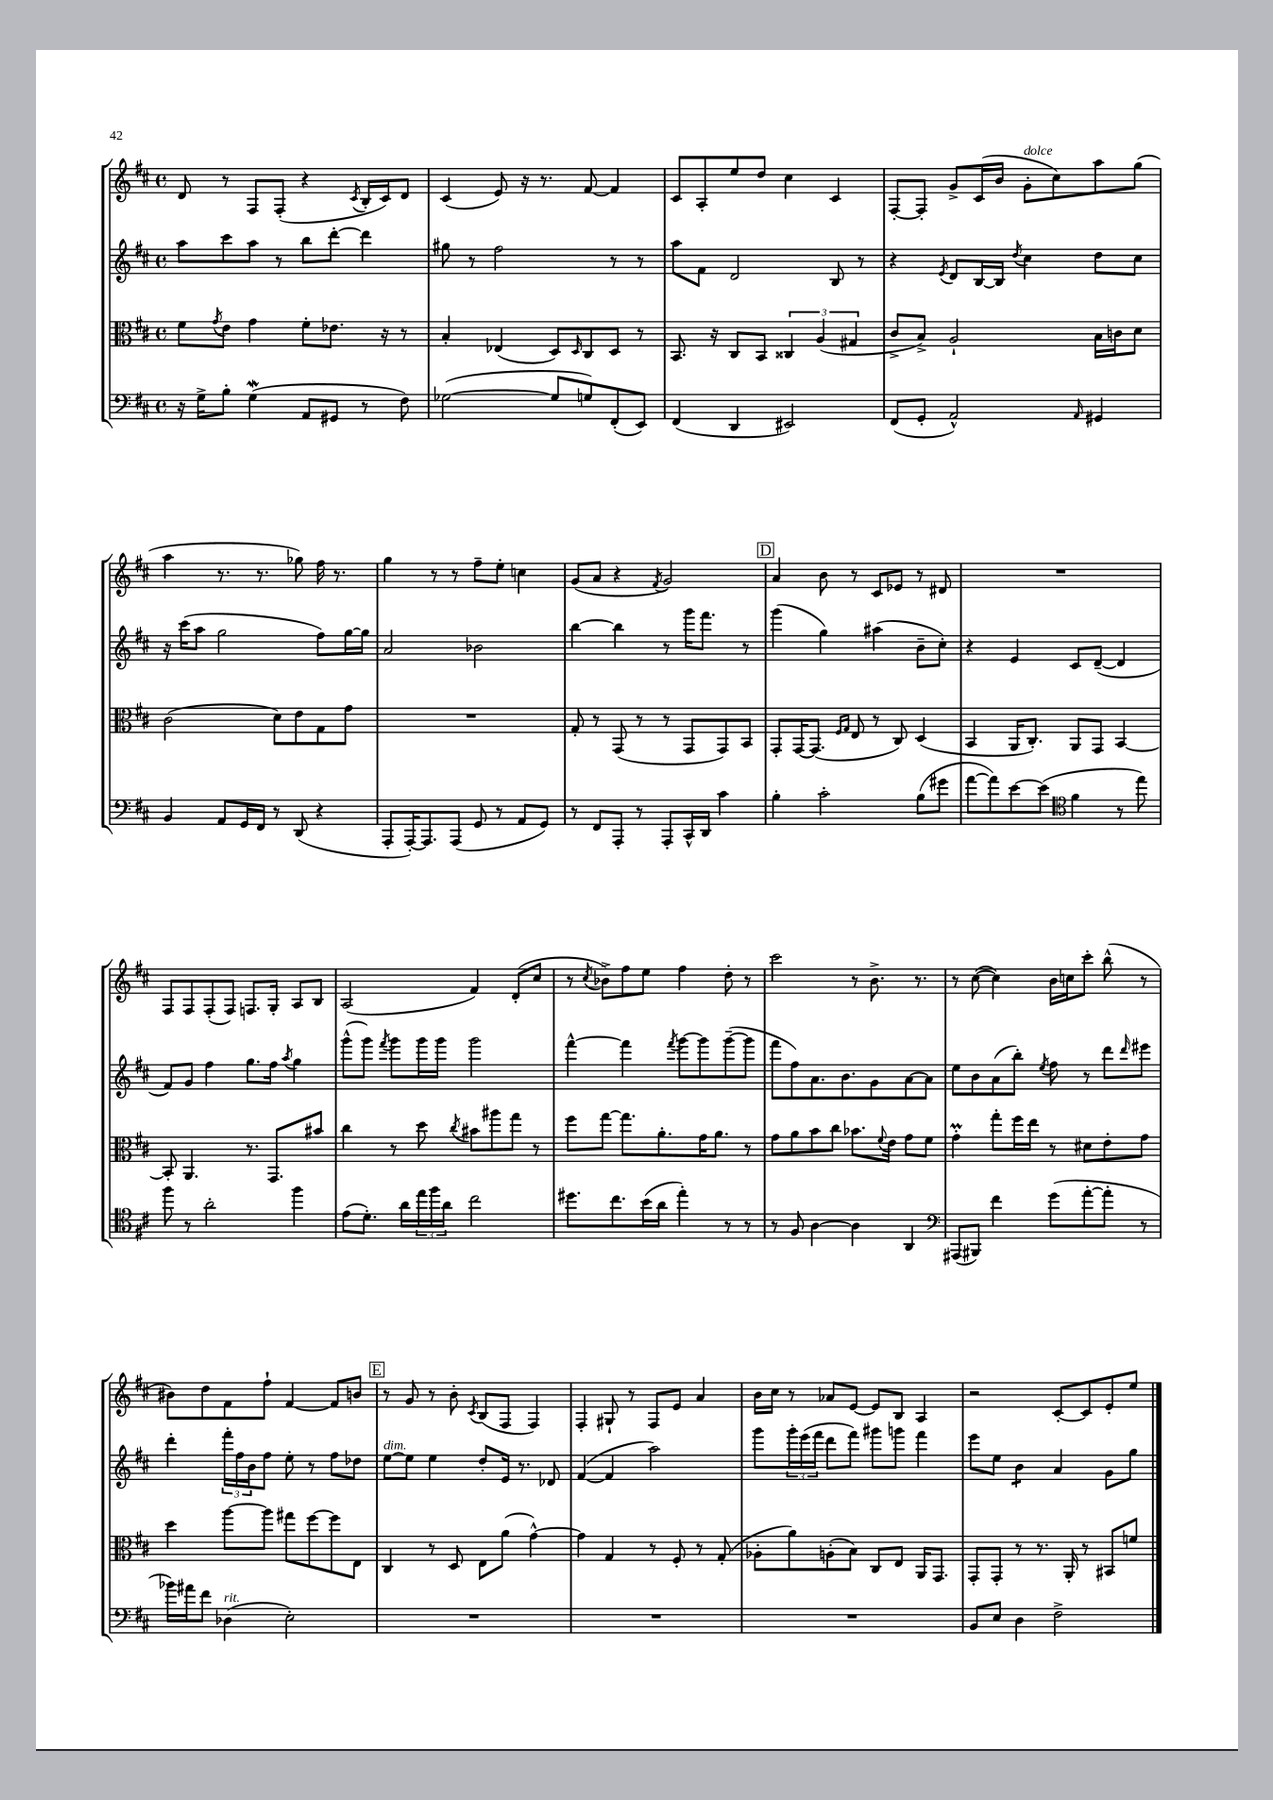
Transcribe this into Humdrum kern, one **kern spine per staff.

**kern	**kern	**kern	**kern
*part4	*part3	*part2	*part1
*staff4	*staff3	*staff2	*staff1
*clefF4	*clefC3	*clefG2	*clefG2
*k[f#c#]	*k[f#c#]	*k[f#c#]	*k[f#c#]
*M4/4	*M4/4	*M4/4	*M4/4
*met(c)	*met(c)	*met(c)	*met(c)
=22	=22	=22	=22
16r	8f#\L	8aa\L	8d/
16G^\KL	.	.	.
.	8qg/	.	.
8B'\J	8e\J	8ccc#\	8r
(4Gw\	4g\	8aa\J	8F#/L
.	.	8r	(8F#'/J
8AA/L	8f#'\L	8bb\L	4r
8GG#X/J	8.e-X\J	[8ddd'\J	.
.	.	.	8qc#/
8r	.	4ddd\]	16B'/LL
.	16r	.	16c#/J)
8F#\)	8r	.	8d/J
=23	=23	=23	=23
([2G-X\	4B'/	8gg#X\	(4c#/
.	.	8r	.
.	(4E-X/	2ff#\	8e/)
.	.	.	16r
.	.	.	8.r
8G-/L]	8D/L)	.	.
.	16qqD/	.	.
8Gn/)	8C#/	.	[8f#/
(8FF#'/	8D/J	8r	4f#/]
8EE/J)	8r	8r	.
=24	=24	=24	=24
(4FF#/	8.BB/	8aa\L	8c#/L
.	.	8f#\J	8A'/
.	16r	.	.
4DD/	8C#/L	2d/	8ee/
.	8BB/J	.	8dd/J
2EE#X/)	6C##X/	.	4cc#\
.	(6A/	.	.
.	.	8B/	4c#/
.	6G#X/	.	.
.	.	8r	.
=25	=25	=25	=25
(8FF#/L	8c#^/L	4r	[8F#'/L
8GG'/J	8B^/J)	.	8F#'/J]
.	.	8qe/	.
2AA^^/)	2A`/	8d/L	8g^/L
.	.	[16B/L	(16c#/L
.	.	16B/JJ]	16b/JJ
.	.	8qdd/	.
!	!	!	!LO:TX:a:i:t=dolce
.	.	4cc#\	8g'\L
.	.	.	8cc#\)
16qqAA/	.	.	.
4GG#X/	16B\LL	8dd\L	8aa\
.	16cn\J	.	.
.	8d\J	8cc#\J	(8gg\J
!!LO:LB:g=z
=26	=26	=26	=26
4BB/	(2c#\	16r	4aa\
.	.	(16ccc#\KL	.
.	.	8aa\J	.
8AA/L	.	2gg\	8.r
16GG/L	.	.	.
16FF#/JJ	.	.	8.r
8r	8d\L)	.	.
(8DD/	8e\	.	8gg-X\)
4r	8G\	8ff#\L)	16ff#\
.	.	.	8.r
.	8g\J	[16gg\L	.
.	.	16gg\JJ]	.
=27	=27	=27	=27
8AAA'/L	1r	2a/	4gg\
[16AAA'/K)	.	.	.
8.AAA/]	.	.	.
.	.	.	8r
(8AAA/J	.	.	8r
8GG/	.	2b-X\	8ff#~\L
8r	.	.	8ee'\J
8AA/L	.	.	4ccn\
8GG/J)	.	.	.
=28	=28	=28	=28
8r	8G'/	[4bb\	(8g/L
8FF#/L	8r	.	8a/J
8AAA'/J	(8GG/	4bb\]	4r
8r	8r	.	.
.	.	.	8qf#/
8AAA'/L	8r	8r	2g/)
16CC#^^/L	8GG/L	16ggg\KL	.
16DD/JJ	.	8.fff#\J	.
4c#\	8GG/)	.	.
.	8BB/J	8r	.
!!LO:REH:place=s1:t=D
=29	=29	=29	=29
4B'\	8GG'/L	(4ggg\	4a/
.	[16GG/K	.	.
.	(8.GG/J]	.	.
2c#'\	.	4gg\)	8b\
.	16qqF#/LL	.	.
.	16qqG/JJ	.	.
.	8E/	.	8r
.	8r	(4aa#X\	8c#/L
.	8C#/)	.	8e-X/J
(8B\L	(4D/	8b~\L	8r
8g#X\J	.	8cc#'\J)	8d#X/
=30	=30	=30	=30
[8a\L	4BB/	4r	1r
8a\])	.	.	.
[8e\	16AA/KL	4e/	.
.	8.C#'/J)	.	.
(8e\J]	.	.	.
*clefC4	*	*	*
4f#\	8AA/L	8c#/L	.
.	8GG/J	([8d~/J	.
8r	[4BB/	4d/]	.
8ee\)	.	.	.
!!LO:LB:g=z
=31	=31	=31	=31
8ff#\	8BB'/]	8f#/L)	8F#/L
8r	4.AA/	8g/J	8F#/
2a'\	.	4ff#\	(8F#'/
.	.	.	8F#/J)
.	8.r	8.gg\L	8.Fn/L
.	8.GG/L	16ff#\Jk	16G'/Jk
.	.	8qaa/	.
4ff#\	.	4gg\	8A/L
.	8b#X/J	.	8B/J
=32	=32	=32	=32
(8e\L	4cc#\	(8ggg^^\L	(2A/
8.d'\J)	.	8ggg\J)	.
.	.	8qfff#/	.
.	8r	8ggg\L	.
16a\LL	.	.	.
24ee\	8dd\	16ggg\L	.
24ff#\	.	.	.
.	.	16ggg\JJ	.
24a\JJ	.	.	.
.	8qcc#/	.	.
2cc#\	8b#X\L	2ggg\	4f#/)
.	8aa#X\	.	.
.	8gg\J	.	(8d'/L
.	8r	.	8cc#/J
=33	=33	=33	=33
8.dd#X\L	8ff#\L	[4fff#^^\	8r
.	.	.	8qcc#/
.	[8gg\J	.	8b-X^\L)
8.cc#\	.	.	.
.	8.gg\L]	4fff#\]	8ff#\
(16b\L	.	.	8ee\J
16a\JJ	8.a'\	.	.
.	.	8qfff#/	.
4ee'\)	.	[8ggg\L	4ff#\
.	16g\K	8ggg\]	.
.	8.a\J	.	.
8r	.	([8ggg~\	8dd'\
8r	8r	8ggg\J]	8r
=34	=34	=34	=34
8r	8g\L	8fff#\L	2ccc#\
8F#/	8a\	8ff#\)	.
[4A\	8b\	8.a\	.
.	8cc#\J	.	.
.	.	8.b\	.
4A\]	8.b-X\L	.	8r
.	.	8g\	8.b^\
.	8qqf#/	.	.
.	16e\Jk	.	.
4AA/	8g\L	[8a\	.
.	.	.	8.r
.	8f#\J	8a\J]	.
=35	=35	=35	=35
*clefF4	*	*	*
(8AAA#X/L	4gM'\	8ee\L	8r
8BBB#X/J)	.	8b\	([8cc#\
4f#\	8gg'\L	(8a\	4cc#\])
.	16ff#\L	8bb'\J)	.
.	16ee\JJ	.	.
.	.	8qee/	.
(8g\L	8r	8ff#\	16b\LL
.	.	.	16ccn\J
[8a'\	8d#X\L	8r	8ccc#'\J
8a'\J]	8e'\	8ddd\L	(8bb^^\
.	.	16qqddd/	.
8r	8g\J	8eee#X\J	8r
!!LO:LB:g=z
=36	=36	=36	=36
16b-X\LL)	4dd\	4ddd'\	8b#X\L)
16a#X\J	.	.	.
8f#\J	.	.	8dd\
!LO:TX:a:i:t=rit.	!	!	!
(4D-X\	[8aa\L	24fff#'\LL	8f#\
.	.	24ff#\	.
.	.	24b\J	.
.	8aa\J]	8ff#\J	8ff#`\J
2E'\)	8gg#X\L	8ee'\	[4f#/
.	[8ff#\	8r	.
.	8ff#\]	8ff#\L	8f#/L]
.	8E\J	8dd-X\J	8bn/J
!!LO:REH:place=s1:t=E
=37	=37	=37	=37
!	!	!LO:TX:a:i:t=dim.	!
1r	4C#/	[8ee\L	8r
.	.	8ee\J]	8g/
.	8r	4ee\	8r
.	8D/	.	8b'\
.	.	.	8qc#/
.	8E\L	8dd'/L	(8B/L
.	(8a\J	16e/Jk	8F#/J
.	.	8.r	.
.	[4g^^\)	.	4F#/)
.	.	8d-X/	.
=38	=38	=38	=38
1r	4g\]	([4f#/	4F#'/
.	4G/	4f#/]	8G#X`/
.	.	.	8r
.	8r	2aa\)	8F#/L
.	8F#'/	.	8e/J
.	8r	.	4a/
.	(8G'/	.	.
=39	=39	=39	=39
1r	8A-X'\L	8ggg\L	16b\LL
.	.	.	16cc#\JJ
.	8a\)	24ggg'\L	8r
.	.	(24eee\	.
.	.	24fff#\JJ	.
.	(8An'\	8ddd\L	8a-X/L
.	8B\J)	8fff#\J)	[8e/J
.	8C#/L	8ggg#X\L	8e/L]
.	8E/J	8gggn\J	8B/J
.	16AA/KL	4fff#\	4A/
.	8.GG/J	.	.
=40	=40	=40	=40
8BB/L	8GG'/L	8eee\L	2r
8E/J	8GG'/J	8ee\J	.
*	*	*tremolo	*
4D\	8r	8b\L	.
.	8.r	8b\J	.
*	*	*Xtremolo	*
2F#^\	.	4a/	[8c#'/L
.	16AA'/	.	.
.	8r	.	8c#/]
.	8BB#X/L	8g\L	8e'/
.	8fn/J	8gg\J	8ee/J
==	==	==	==
*-	*-	*-	*-
